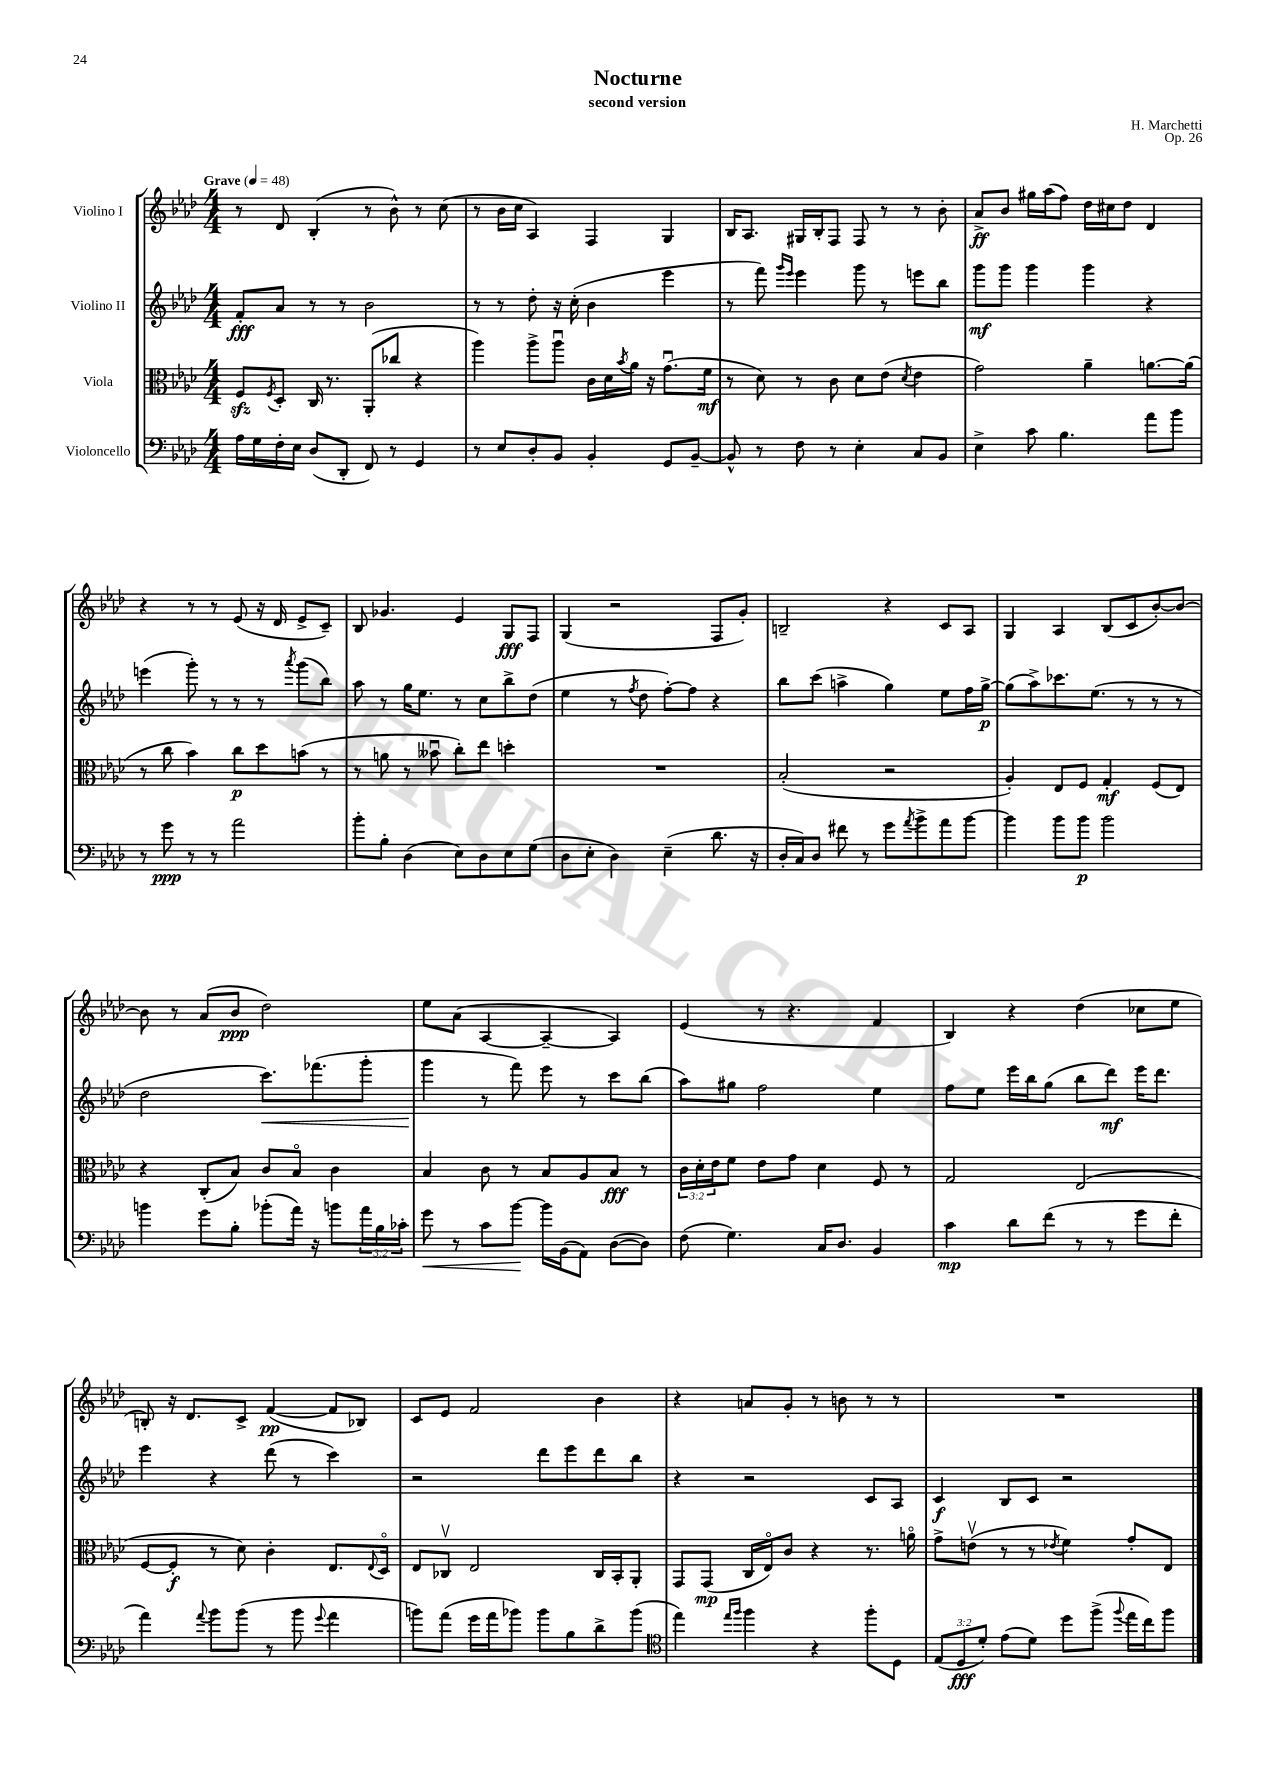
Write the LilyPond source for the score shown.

\header { title = "Nocturne" composer = "H. Marchetti" subtitle = "second version" opus = "Op. 26" }
<<
\new StaffGroup <<
\new Staff = "s0" \with { instrumentName = "Violino I" } {
    \clef treble \key aes \major \numericTimeSignature \time 4/4 \tempo "Grave" 4 = 48
    r8 des'8 bes4-.( r8 bes'8-^) r8 c''8( |
    r8 bes'16 c''16 aes4) f4 g4 |
    bes16 aes8. gis16 bes16-. f8 f8 r8 r8 bes'8-. |
    aes'8->\ff bes'8 gis''16 aes''16( f''8) des''16 cis''16 des''8 des'4 |
    r4 r8 r8 ees'8( r16 des'16 ees'8-> c'8--) |
    bes8 ges'4. ees'4 g8\fff f8 |
    g4( r2 f8 g'8-.) |
    b2-- r4 c'8 aes8 |
    g4 aes4 bes8( c'8 bes'8~-.) bes'8~ |
    bes'8 r8 aes'8( bes'8\ppp des''2) |
    ees''8 aes'8( aes4~ aes4~-- aes4) |
    ees'4( r8 r4. f'4 |
    bes4) r4 des''4( ces''8 ees''8 |
    b8-.) r16 des'8. c'8-> f'4~\pp( f'8 bes8) |
    c'8 ees'8 f'2 bes'4 |
    r4 a'8 g'8-. r8 b'8 r8 r8 |
    R1 \bar "|." |
}
\new Staff = "s1" \with { instrumentName = "Violino II" } {
    \clef treble \key aes \major \numericTimeSignature \time 4/4
    f'8-.\fff aes'8 r8 r8 bes'2 |
    r8 r8 des''8-. r16 c''16-.( bes'4 ees'''4 |
    r8 f'''8) \grace { g'''16 ees'''16 } ees'''4 g'''8 r8 e'''8 bes''8 |
    g'''8\mf g'''8 g'''4 g'''4 r4 |
    e'''4( g'''8-.) r8 r8 r8 \acciaccatura { aes'''8 } g'''8( bes''8) |
    aes''8 r8 g''16 ees''8. r8 c''8 bes''8-> des''8( |
    ees''4 r8 \acciaccatura { f''8 } des''8 f''8~-.) f''8 r4 |
    bes''8 c'''8( a''4-> g''4) ees''8 f''16 g''16~->\p |
    g''8( aes''8->) ces'''8. ees''8.( r8 r8 r8 |
    des''2 c'''8.\<) fes'''8.( g'''8-. |
    g'''4\! r8 f'''8) ees'''8 r8 c'''8 bes''8( |
    aes''8) gis''8 f''2 ees''4 |
    f''8 ees''8 ees'''16 bes''16 g''8( bes''8 des'''8\mf) ees'''16 des'''8. |
    ees'''4 r4 des'''8( r8 c'''4) |
    r2 des'''8 ees'''8 des'''8 bes''8 |
    r4 r2 c'8 aes8 |
    c'4\f bes8 c'8 r2 \bar "|." |
}
\new Staff = "s2" \with { instrumentName = "Viola" } {
    \clef alto \key aes \major \numericTimeSignature \time 4/4 \override Staff.TupletNumber.text = #tuplet-number::calc-fraction-text
    f8\sfz \acciaccatura { f8 } des8-. c16 r8. aes,8-.( ces''8 r4 |
    aes''4) aes''8-> aes''8\downbow c'16 des'16 \acciaccatura { bes'8 } aes'16 r16 g'8.\downbow( f'16\mf |
    r8 des'8) r8 c'8 des'8 ees'8( \acciaccatura { des'8 } ees'4 |
    g'2) aes'4-- a'8.~ a'16( |
    r8 c''8 bes'4) c''8\p des''8 b'8( r8 |
    r8 a'8 r8 beses'8\downbow c''8-.) ees''8 d''4-. |
    R1 |
    bes2-.( r2 |
    aes4-.) ees8 f8 g4-.\mf f8( ees8) |
    r4 c8-.( bes8) c'8 bes8\flageolet c'4 |
    bes4 c'8 r8 bes8 aes8 bes8\fff r8 |
    \tuplet 3/2 { c'16 des'16-. ees'16 } f'8 ees'8 g'8 des'4 f8 r8 |
    g2 ees2( |
    f8~ f8-.\f r8 des'8) c'4-. ees8. \appoggiatura { ees8 } des16\flageolet |
    ees8 ces8\upbow ees2 ces16 bes,16-. aes,8-. |
    g,8 g,8\mp( c16 ees16\flageolet) c'8 r4 r8. a'16\flageolet |
    g'8-> e'8\upbow( r8 r8 \acciaccatura { ees'8 } f'4) g'8-. ees8 \bar "|." |
}
\new Staff = "s3" \with { instrumentName = "Violoncello" } {
    \clef bass \key aes \major \numericTimeSignature \time 4/4 \override Staff.TupletNumber.text = #tuplet-number::calc-fraction-text
    aes16 g16 f16-. ees16 des8( des,8-. f,8) r8 g,4 |
    r8 ees8 des8-. bes,8 bes,4-. g,8 bes,8~-- |
    bes,8-^ r8 f8 r8 ees4-. c8 bes,8 |
    ees4-> c'8 bes4. aes'8 bes'8 |
    r8 g'8\ppp r8 r8 aes'2 |
    bes'8-. bes8-. des4( ees8) des8 ees8 g8( |
    des8 ees8-. des4) ees4--( des'8. r16 |
    des16-. c16) des8 fis'8 r8 g'8 \acciaccatura { aes'8 } bes'8-> aes'8 bes'8~ |
    bes'4 bes'8 bes'8\p bes'2 |
    b'4 g'8 bes8-. bes'8-.( aes'16) r16 b'8 \tuplet 3/2 { aes'16 bes16 ces'16-. } |
    g'8\< r8 c'8 bes'8~\! bes'16 bes,16( aes,8) des8~( des8) |
    f8( g4.) c16 des8. bes,4 |
    c'4\mp des'8 f'8( r8 r8 g'8 f'8-. |
    aes'4) \appoggiatura { aes'8 } bes'8 bes'8( r8 bes'8 \appoggiatura { g'8 } aes'4 |
    b'8) aes'8( g'16 aes'16 bes'8) bes'8 bes8 des'8-> bes'8( |
    \clef tenor ees''4) \grace { ees''16 f''16 } f''4 r4 f''8-. des8 |
    \tuplet 3/2 { ees8( des8\fff des'8-.) } ees'8( des'8) des''8 f''8->( \appoggiatura { f''8 } ees''16 c''16) f''8 \bar "|." |
}
>>
>>
\layout { \context { \Score \remove "Bar_number_engraver" } }
